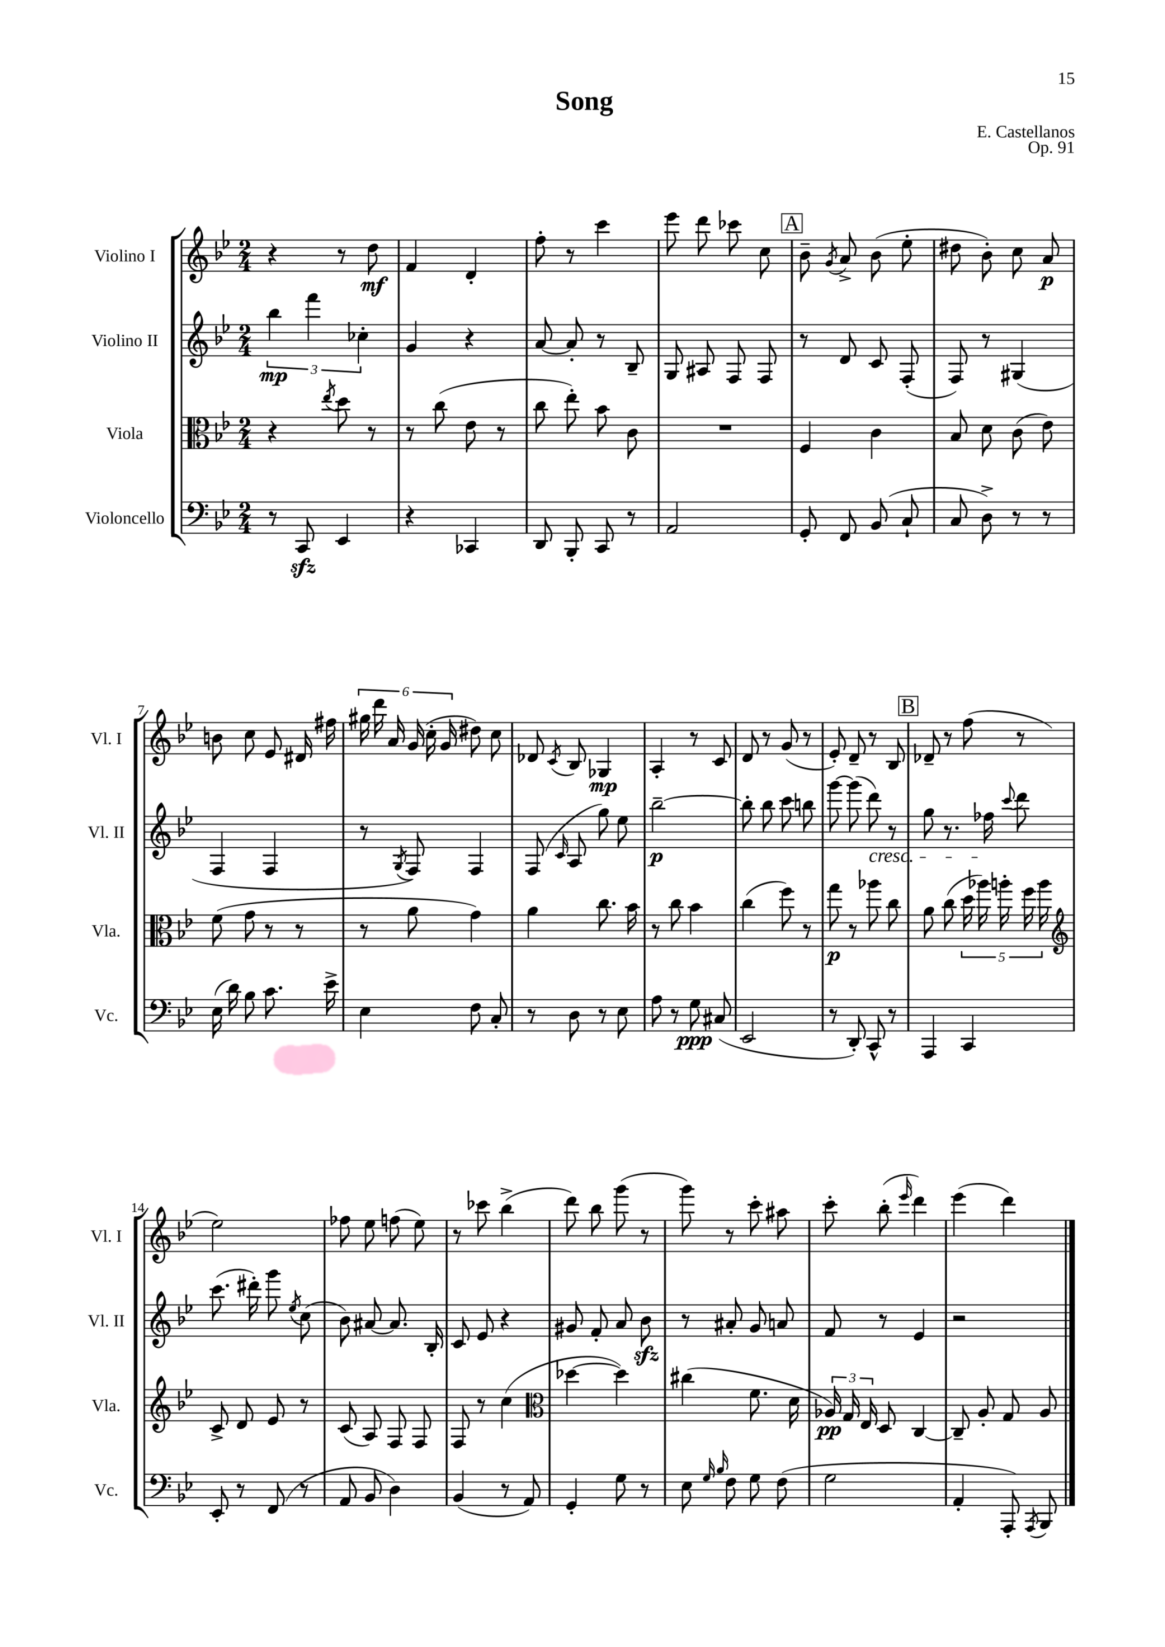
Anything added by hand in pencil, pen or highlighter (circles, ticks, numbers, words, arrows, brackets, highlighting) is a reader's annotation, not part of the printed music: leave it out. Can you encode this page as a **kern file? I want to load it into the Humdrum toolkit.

**kern	**dynam	**kern	**dynam	**kern	**dynam	**kern	**dynam
*part4	*part4	*part3	*part3	*part2	*part2	*part1	*part1
*staff4	*staff4	*staff3	*staff3	*staff2	*staff2	*staff1	*staff1
*I"Violoncello	*	*I"Viola	*	*I"Violino II	*	*I"Violino I	*
*I'Vc.	*	*I'Vla.	*	*I'Vl. II	*	*I'Vl. I	*
*clefF4	*	*clefC3	*	*clefG2	*	*clefG2	*
*k[b-e-]	*	*k[b-e-]	*	*k[b-e-]	*	*k[b-e-]	*
*M2/4	*	*M2/4	*	*M2/4	*	*M2/4	*
=1	=1	=1	=1	=1	=1	=1	=1
8r	.	4r	.	6bb-\	mp	4r	.
8CCzz/	.	.	.	.	.	.	.
.	.	.	.	6fff\	.	.	.
.	.	8qee-/	.	.	.	.	.
4EE-/	.	8dd\	.	.	.	8r	.
.	.	.	.	6cc-X'\	.	.	.
.	.	8r	.	.	.	8dd\	mf
=2	=2	=2	=2	=2	=2	=2	=2
4r	.	8r	.	4g/	.	4f/	.
.	.	(8cc\	.	.	.	.	.
4CC-X/	.	8e-\	.	4r	.	4d'/	.
.	.	8r	.	.	.	.	.
=3	=3	=3	=3	=3	=3	=3	=3
8DD/	.	8cc\	.	[8a/	.	8ff'\	.
8BBB-'/	.	8ee-'\)	.	8a'/]	.	8r	.
8CC/	.	8b-\	.	8r	.	4ccc\	.
8r	.	8c\	.	8B-~/	.	.	.
=4	=4	=4	=4	=4	=4	=4	=4
2AA/	.	2r	.	8G/	.	8eee-\	.
.	.	.	.	8A#X/	.	8ddd\	.
.	.	.	.	8F/	.	8ccc-X\	.
.	.	.	.	8F/	.	8cc\	.
!!LO:REH:place=s1:t=A
=5	=5	=5	=5	=5	=5	=5	=5
8GG'/	.	4F/	.	8r	.	8b-~\	.
.	.	.	.	.	.	8qg/	.
8FF/	.	.	.	8d/	.	8a^/	.
(8BB-/	.	4c\	.	8c/	.	(8b-\	.
8C`/	.	.	.	(8F'/	.	8ee-'\	.
=6	=6	=6	=6	=6	=6	=6	=6
8C/	.	8B-/	.	8F/)	.	8dd#X\	.
8D^\)	.	8d\	.	8r	.	8b-'\)	.
8r	.	(8c\	.	(4G#X/	.	8cc\	.
8r	.	8e-\)	.	.	.	8a/	p
!!LO:LB:g=z
=7	=7	=7	=7	=7	=7	=7	=7
(16E-\	.	(8f\	.	4F/	.	8bn\	.
16d\)	.	.	.	.	.	.	.
8B-\	.	8g\	.	.	.	8cc\	.
8.c\	.	8r	.	4F/	.	8e-/	.
.	.	8r	.	.	.	16d#X/	.
16e-^\	.	.	.	.	.	16ff#X\	.
=8	=8	=8	=8	=8	=8	=8	=8
4E-\	.	8r	.	8r	.	24gg#X\	.
.	.	.	.	.	.	24ddd\	.
.	.	.	.	.	.	24a/	.
.	.	.	.	8qG/	.	.	.
.	.	8a\	.	8F/)	.	(24g/	.
.	.	.	.	.	.	24cc'\	.
.	.	.	.	.	.	24g/	.
8F\	.	4g\)	.	4F/	.	8dd#X\)	.
8C'/	.	.	.	.	.	8cc\	.
=9	=9	=9	=9	=9	=9	=9	=9
8r	.	4a\	.	(8F/	.	8d-X/	.
.	.	.	.	16qqc/	.	8qc/	.
8D\	.	.	.	8A/	.	8B-/	.
8r	.	8.cc\	.	8gg\)	.	4G-X/	mp
8E-\	.	.	.	8ee-\	.	.	.
.	.	16b-\	.	.	.	.	.
=10	=10	=10	=10	=10	=10	=10	=10
8A\	.	8r	.	[2bb-~\	p	4A'/	.
8r	.	8cc\	.	.	.	.	.
8G\	ppp	4b-\	.	.	.	8r	.
(8C#X/	.	.	.	.	.	8c/	.
=11	=11	=11	=11	=11	=11	=11	=11
2EE-/	.	(4cc\	.	8bb-'\]	.	8d/	.
.	.	.	.	8bb-\	.	8r	.
.	.	8ff\)	.	8ccc\	.	(8g/	.
.	.	8r	.	8bbn\	.	8r	.
=12	=12	=12	=12	=12	=12	=12	=12
8r	.	8gg\	p	[8ggg\	.	8e-'/)	.
8DD'/)	.	8r	.	(8ggg\]	.	8d~/	.
!	!	!	!	!LO:TX:b:i:t=cresc.	!	!	!
8CC^^/	.	8aa-X\	.	8ddd\)	.	8r	.
8r	.	8cc\	.	8r	.	8B-/	.
!!LO:REH:place=s1:t=B
=13	=13	=13	=13	=13	=13	=13	=13
4AAA/	.	8a\	.	8gg\	.	8d-X~/	.
.	.	(8cc\	.	8.r	.	8r	.
4CC/	.	20dd\	.	.	.	(8ff\	.
.	.	20aa-X\)	.	.	.	.	.
.	.	.	.	16ff-X\	.	.	.
.	.	20aan'\	.	.	.	.	.
.	.	.	.	8qqccc/	.	.	.
.	.	.	.	8ddd\	.	8r	.
.	.	20ff\	.	.	.	.	.
.	.	20aa\	.	.	.	.	.
!!LO:LB:g=z
=14	=14	=14	=14	=14	=14	=14	=14
*	*	*clefG2	*	*	*	*	*
8EE-'/	.	8c^/	.	(8.ccc\	.	2ee-\)	.
8r	.	8d/	.	.	.	.	.
.	.	.	.	16ddd#X'\)	.	.	.
(8FF/	.	8e-/	.	8ggg\	.	.	.
.	.	.	.	8qee-/	.	.	.
8r	.	8r	.	(8cc\	.	.	.
=15	=15	=15	=15	=15	=15	=15	=15
8AA/	.	(8c/	.	8b-\)	.	8ff-X\	.
8BB-/	.	8A/)	.	[8a#X/	.	8ee-\	.
4D\)	.	8F/	.	8.a#/]	.	(8ffn\	.
.	.	8F/	.	.	.	8ee-\)	.
.	.	.	.	16B-'/	.	.	.
=16	=16	=16	=16	=16	=16	=16	=16
(4BB-/	.	8F/	.	8c/	.	8r	.
.	.	8r	.	8e-/	.	8ccc-X\	.
8r	.	(4cc\	.	4r	.	(4bb-^\	.
8AA/)	.	.	.	.	.	.	.
=17	=17	=17	=17	=17	=17	=17	=17
*	*	*clefC3	*	*	*	*	*
4GG'/	.	[4dd-X\	.	8g#X/	.	8ddd\)	.
.	.	.	.	8f'/	.	8bb-\	.
8G\	.	4dd-\])	.	8a/	.	(8ggg\	.
8r	.	.	.	8b-zz\	.	8r	.
=18	=18	=18	=18	=18	=18	=18	=18
8E-\	.	(4cc#X\	.	8r	.	8ggg\)	.
16qqG/	.	.	.	.	.	.	.
16qqB-/	.	.	.	.	.	.	.
8F\	.	.	.	8a#X'/	.	8r	.
8G\	.	8.f\	.	8g/	.	8ccc'\	.
(8F\	.	.	.	8an/	.	8aa#X\	.
.	.	16d\	.	.	.	.	.
=19	=19	=19	=19	=19	=19	=19	=19
2G\	.	24A-X/)	pp	8f/	.	8ccc'\	.
.	.	24G/	.	.	.	.	.
.	.	24E-/	.	.	.	.	.
.	.	8D/	.	8r	.	(8bb-'\	.
.	.	.	.	.	.	16qqeee-/	.
.	.	[4C/	.	4e-/	.	4ddd\)	.
=20	=20	=20	=20	=20	=20	=20	=20
4AA'/	.	8C~/]	.	2r	.	(4eee-\	.
.	.	8A'/	.	.	.	.	.
8AAA'/)	.	8G/	.	.	.	4ddd\)	.
8qAAA/	.	.	.	.	.	.	.
8BBB-/	.	8A/	.	.	.	.	.
==	==	==	==	==	==	==	==
*-	*-	*-	*-	*-	*-	*-	*-
